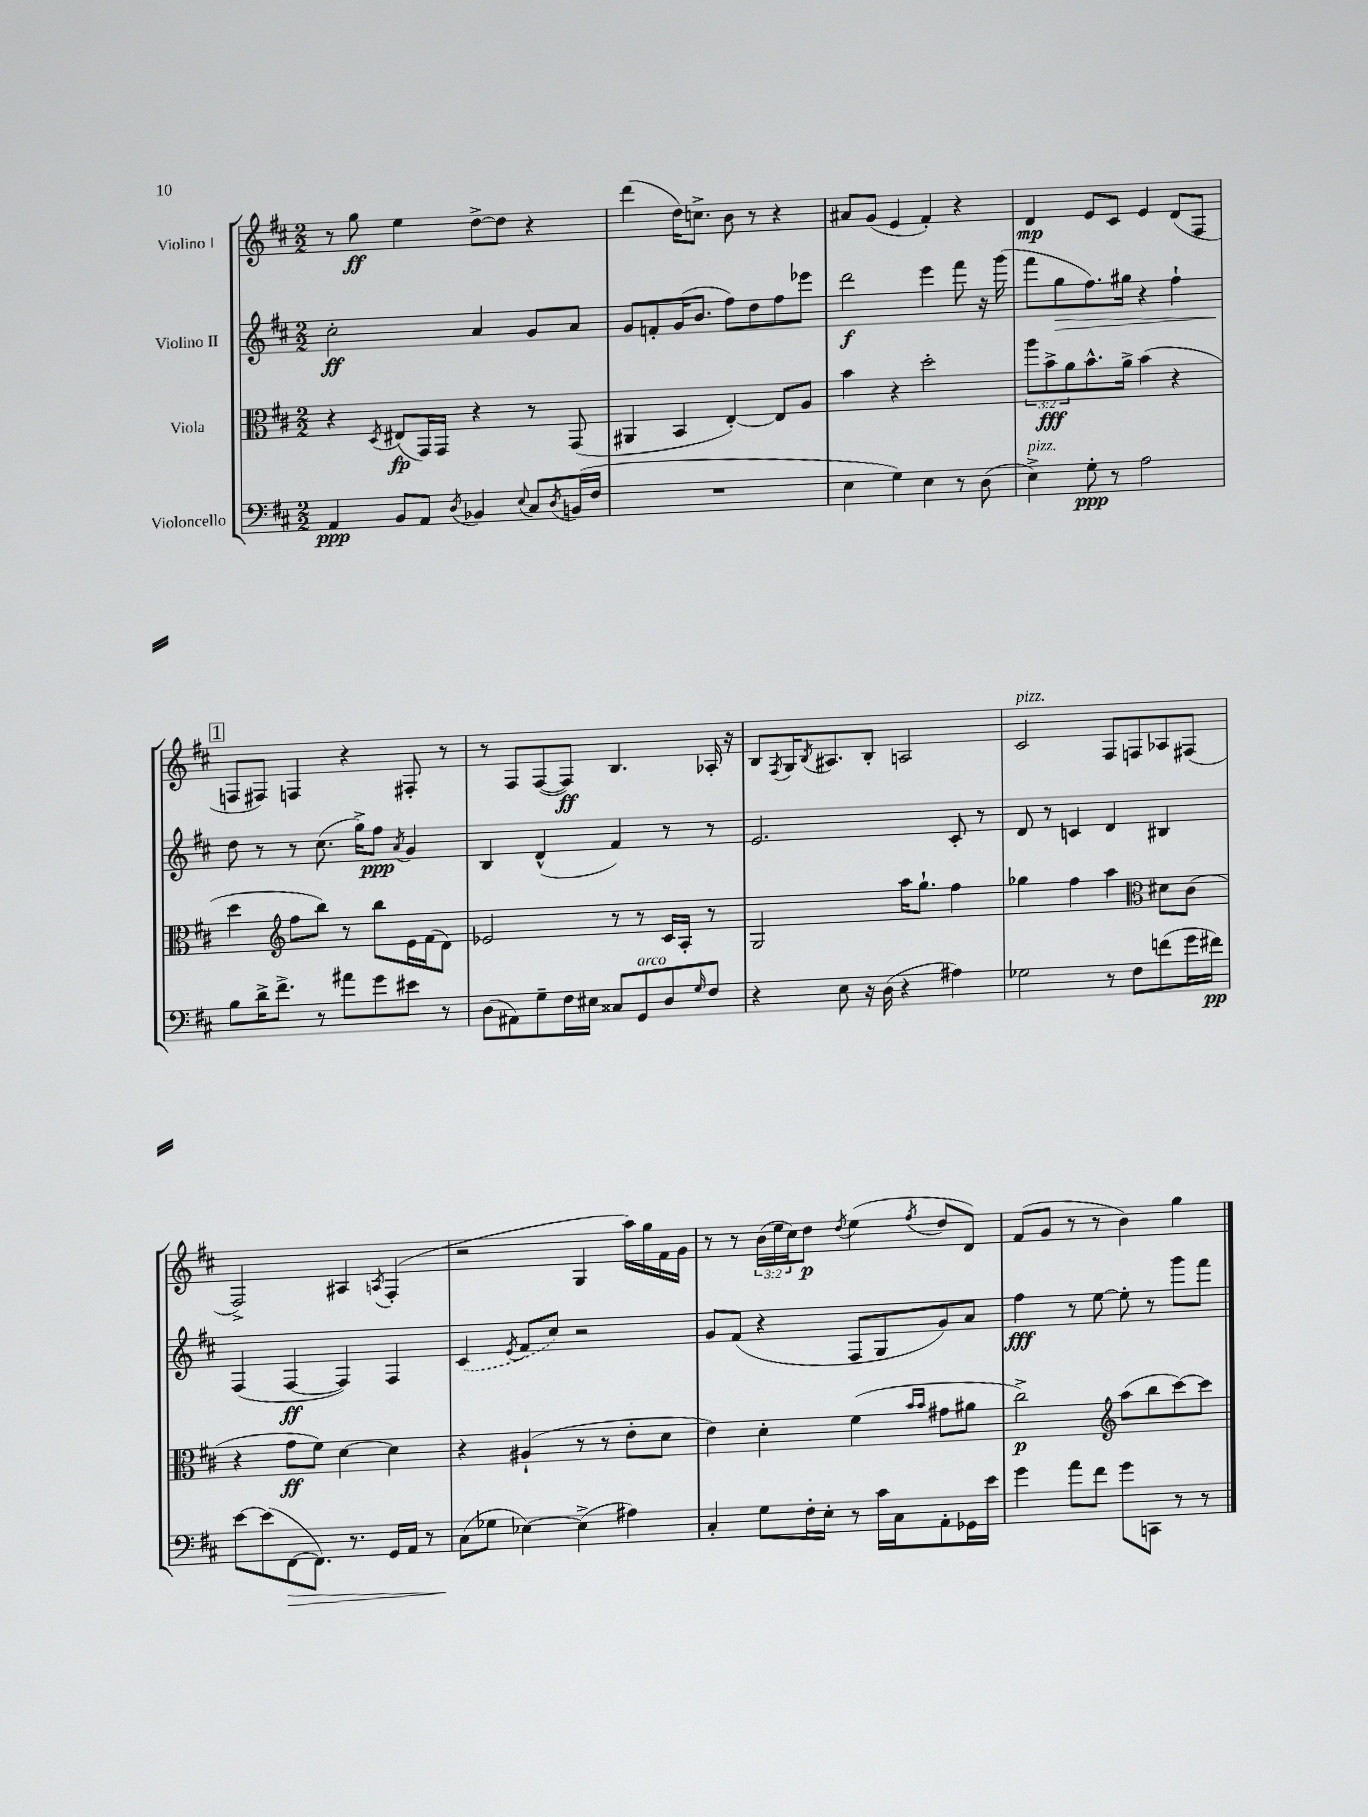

**kern	**dynam	**kern	**dynam	**kern	**dynam	**kern	**dynam
*part4	*part4	*part3	*part3	*part2	*part2	*part1	*part1
*staff4	*staff4	*staff3	*staff3	*staff2	*staff2	*staff1	*staff1
*I"Violoncello	*	*I"Viola	*	*I"Violino II	*	*I"Violino I	*
*clefF4	*	*clefC3	*	*clefG2	*	*clefG2	*
*k[f#c#]	*	*k[f#c#]	*	*k[f#c#]	*	*k[f#c#]	*
*M2/2	*	*M2/2	*	*M2/2	*	*M2/2	*
=1	=1	=1	=1	=1	=1	=1	=1
4AA/	ppp	4r	.	2cc#'\	ff	8r	.
.	.	.	.	.	.	8gg\	ff
.	.	8qD/	.	.	.	.	.
8BB/L	.	(8E#X/L	fp	.	.	4ee\	.
8AA/J	.	16GG/L)	.	.	.	.	.
.	.	16GG/JJ	.	.	.	.	.
8qD/	.	.	.	.	.	.	.
4BB-X/	.	4r	.	4a/	.	[8dd^\L	.
.	.	.	.	.	.	8dd\J]	.
8qqE/	.	.	.	.	.	.	.
8C#/L	.	8r	.	8g/L	.	4r	.
8qD/	.	.	.	.	.	.	.
(16BBn/L	.	(8GG/	.	8a/J	.	.	.
16F#/JJ	.	.	.	.	.	.	.
=2	=2	=2	=2	=2	=2	=2	=2
1r	.	4AA#X/	.	8g/L	.	(4ddd\	.
.	.	.	.	8fn'/	.	.	.
.	.	4BB/	.	(16g/K	.	16dd\KL)	.
.	.	.	.	8.b/J	.	8.ccn^\J	.
.	.	[4E'/)	.	8ff#\L)	.	8b\	.
.	.	.	.	8dd\	.	8r	.
.	.	8E/L]	.	8ff#\	.	4r	.
.	.	8A/J	.	8eee-X\J	.	.	.
=3	=3	=3	=3	=3	=3	=3	=3
4E\	.	4b\	.	2ddd\	f	8a#X/L	.
.	.	.	.	.	.	(8g/J	.
4G\)	.	4r	.	.	.	4e/	.
4E\	.	2dd'\	.	4eee\	.	4f#'/)	.
8r	.	.	.	8fff#\	.	4r	.
(8D\	.	.	.	16r	.	.	.
.	.	.	.	(16ggg\	.	.	.
=4	=4	=4	=4	=4	=4	=4	=4
!LO:TX:a:i:t=pizz.	!	!	!	!	!	!	!
4E^\)	.	12aa\L	.	8fff#\L	.	4d/	mp
.	.	12b^\	fff	.	.	.	.
!	!	!	!	!	!LO:HP:b	!	!
.	.	.	.	8gg\	>	.	.
.	.	12a\	.	.	.	.	.
8G'\	ppp	8.b^^\	.	8.ff#\)	.	8e/L	.
8r	.	.	.	.	.	8c#/J	.
.	.	16a^\Jk	.	16gg#X\Jk	.	.	.
2A\	.	(4b\	.	4r	.	4e/	.
.	.	4r	.	4ff#`\	.	(8d/L	.
.	.	.	.	.	.	8F#/J	.
!!LO:LB:g=z
!!LO:REH:place=s1:t=1
=5	=5	=5	=5	=5	=5	=5	=5
8B\L	.	4dd\	.	8dd\	.	8Fn/L	.
16d^\K	.	.	.	8r	]	8F#X/J)	.
8.f#^\J	.	.	.	.	.	.	.
*	*	*clefG2	*	*	*	*	*
.	.	8ff#\L	.	8r	.	4Fn/	.
8r	.	8bb\J)	.	(8.cc#\	.	.	.
8a#X\L	.	8r	.	.	.	4r	.
.	.	.	.	16gg^\KL)	.	.	.
8g\	.	8bb\L	.	8ff#\J	ppp	.	.
.	.	.	.	8qa/	.	.	.
8e#X\J	.	16e\L	.	4g/	.	8F#X'/	.
.	.	(16f#\J	.	.	.	.	.
8r	.	8d\J)	.	.	.	8r	.
=6	=6	=6	=6	=6	=6	=6	=6
(8D\L	.	2e-X/	.	4B/	.	8r	.
8AA#X\)	.	.	.	.	.	8F#/L	.
8G~\	.	.	.	(4d^^/	.	([8F#/	.
16F#\L	.	.	.	.	.	8F#/J])	ff
16E#X\JJ	.	.	.	.	.	.	.
8C##X/L	.	8r	.	4f#/)	.	4.B/	.
!LO:TX:a:i:t=arco	!	!	!	!	!	!	!
8GG/	.	8r	.	.	.	.	.
8D/	.	16c#/LL	.	8r	.	.	.
.	.	16A'/JJ	.	.	.	.	.
16qqG/	.	.	.	.	.	.	.
8F#/J	.	8r	.	8r	.	16A-X'/	.
.	.	.	.	.	.	16r	.
=7	=7	=7	=7	=7	=7	=7	=7
4r	.	2G/	.	2.e/	.	8B/L	.
.	.	.	.	.	.	8qF#/	.
.	.	.	.	.	.	16G/K	.
.	.	.	.	.	.	8qB/	.
.	.	.	.	.	.	8.A#X/	.
8E\	.	.	.	.	.	.	.
16r	.	.	.	.	.	8B'/J	.
(16D\	.	.	.	.	.	.	.
4r	.	16aa\KL	.	.	.	2An/	.
.	.	8.gg`\J	.	.	.	.	.
4A#X\)	.	4ff#\	.	8c#'/	.	.	.
.	.	.	.	8r	.	.	.
=8	=8	=8	=8	=8	=8	=8	=8
!	!	!	!	!	!	!LO:TX:a:i:t=pizz.	!
2G-X\	.	4gg-X\	.	8d/	.	2c#/	.
.	.	.	.	8r	.	.	.
.	.	4ff#\	.	4cn/	.	.	.
8r	.	4aa\	.	4d/	.	8F#/L	.
8F#\L	.	.	.	.	.	8Fn/	.
*	*	*clefC3	*	*	*	*	*
(8fn\	.	8d#X\L	.	4B#X/	.	8A-X/	.
16g\L	.	(8c#\J	.	.	.	(8F#X/J	.
16f#X\JJ)	pp	.	.	.	.	.	.
!!LO:LB:g=z
=9	=9	=9	=9	=9	=9	=9	=9
[8e\L	.	4r	.	(4F#/	.	2F#^/)	.
(8e\]	.	.	.	.	.	.	.
!	!LO:HP:b	!	!	!	!	!	!
[8FF#\	>	8g\L	ff	[4F#/	ff	.	.
8.FF#\J])	.	8f#\J)	.	.	.	.	.
.	.	[4d\	.	4F#/])	.	4A#X/	.
8.r	.	.	.	.	.	.	.
.	.	.	.	.	.	8qAn/	.
16GG/LL	.	4d\]	.	4F#/	.	(4F#'/	.
16AA/JJ	.	.	.	.	.	.	.
8r	.	.	.	.	.	.	.
=10	=10	=10	=10	=10	=10	=10	=10
(8C#\L	.	4r	.	(4c#/	.	2r	.
8G-X\J	]	.	.	.	.	.	.
.	.	.	.	8qe/	.	.	.
[4E-X\)	.	(4A#X`/	.	8f#/L	.	.	.
.	.	.	.	8cc#/J)	.	.	.
(4E-^\]	.	8r	.	2r	.	4G/	.
.	.	8r	.	.	.	.	.
4A#X\)	.	8e'\L	.	.	.	16aa\LL)	.
.	.	.	.	.	.	16gg\	.
.	.	8d\J	.	.	.	16f#\	.
.	.	.	.	.	.	16g\JJ	.
=11	=11	=11	=11	=11	=11	=11	=11
4C#'/	.	4e\)	.	8g/L	.	8r	.
.	.	.	.	(8f#/J	.	8r	.
8G\L	.	4d'\	.	4r	.	(24b\LL	.
.	.	.	.	.	.	24ee\	.
.	.	.	.	.	.	24cc#\J)	.
16F#'\L	.	.	.	.	.	8dd\J	p
16E'\JJ	.	.	.	.	.	.	.
.	.	.	.	.	.	8qdd/	.
8r	.	(4f#\	.	8F#/L	.	(4ee\	.
16c#\LL	.	.	.	8G/	.	.	.
16C#\J	.	.	.	.	.	.	.
.	.	16qqb/LL	.	.	.	.	.
.	.	16qqb/JJ	.	.	.	8qff#/	.
8AA'\	.	8g#X\L	.	8g/)	.	8dd/L	.
16GG-X\L	.	8a#X\J	.	8a/J	.	8d/J)	.
16e\JJ	.	.	.	.	.	.	.
=12	=12	=12	=12	=12	=12	=12	=12
4g\	.	2cc#^\)	p	4ff#\	fff	(8f#/L	.
.	.	.	.	.	.	8g/J	.
8a\L	.	.	.	8r	.	8r	.
8f#\J	.	.	.	[8ee\	.	8r	.
*	*	*clefG2	*	*	*	*	*
8g\L	.	(8aa\L	.	8ee'\]	.	4b\)	.
8CCn\J	.	8bb\	.	8r	.	.	.
8r	.	[8ccc#\)	.	8ggg\L	.	4gg\	.
8r	.	8ccc#\J]	.	8fff#\J	.	.	.
==	==	==	==	==	==	==	==
*-	*-	*-	*-	*-	*-	*-	*-
